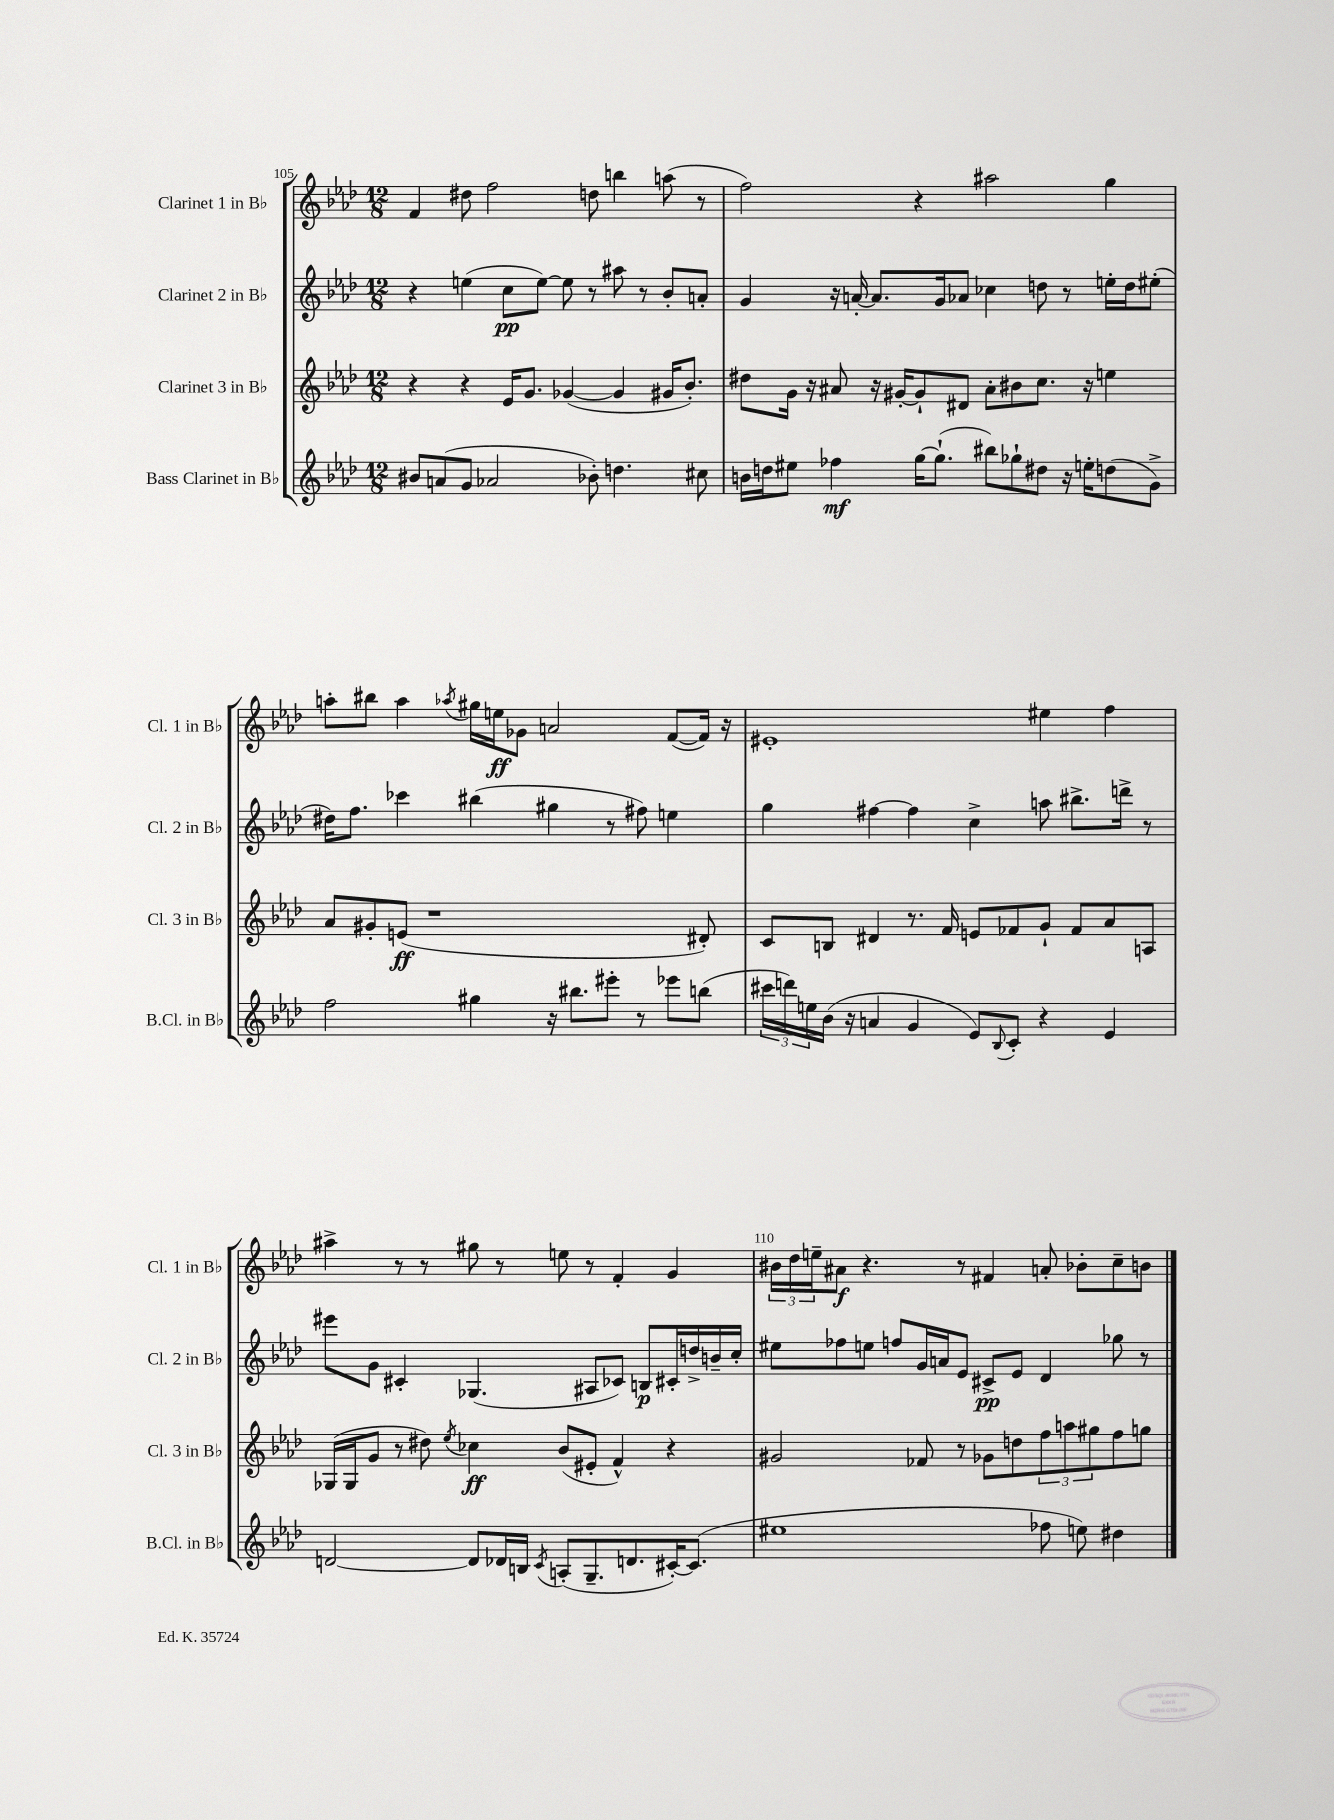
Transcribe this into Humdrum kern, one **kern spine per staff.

**kern	**kern	**kern	**kern
*staff4	*staff3	*staff2	*staff1
*clefG2	*clefG2	*clefG2	*clefG2
*k[b-e-a-d-]	*k[b-e-a-d-]	*k[b-e-a-d-]	*k[b-e-a-d-]
*M12/8	*M12/8	*M12/8	*M12/8
8b#	4r	4r	4f
(8a	.	.	.
8g	4r	(4ee	8dd#
2a-	.	.	2ff
.	16e-	8cc	.
.	8.g	.	.
.	.	[8ee)	.
.	([4g-	8ee]	.
8b-')	.	8r	8dd
4.dd	4g-]	8aa#	4bb
.	.	8r	.
.	16g#	8b-'	(8aa
.	8.b-')	.	.
8cc#	.	8a'	8r
=	=	=	=
16b	8dd#	4g	2ff)
16dd	.	.	.
8ee#	16g	.	.
.	16r	.	.
4ff-	8a#	16r	.
.	.	[16a'	.
.	16r	8.a]	.
.	[16g#'	.	.
[16gg	8g#`]	.	4r
(8.gg`]	.	16g	.
.	8d#	8a-	.
8bb#)	8a#'	4cc-	2aa#
8gg-`	8b#	.	.
8dd#	8.cc	8dd	.
16r	.	8r	.
16ee'	16r	.	.
(8dd	4ee	16ee'	4gg
.	.	16dd	.
8g^)	.	(8ee#'	.
=	=	=	=
2ff	8a-	16dd#)	8aa'
.	.	8.ff	.
.	8g#'	.	8bb#
.	(8e	4ccc-	4aa
.	1r	.	.
.	.	.	8qaa-
4gg#	.	(4bb#	16gg#
.	.	.	16ee
.	.	.	8g-
16r	.	4gg#	2a
8.bb#	.	.	.
8eee#'	.	8r	.
8r	.	8ff#)	.
8eee-	.	4ee	([8f
(8bb	8d#')	.	16f])
.	.	.	16r
=	=	=	=
24ccc#	8c	4gg	1e#'
24ddd)	.	.	.
24ee	.	.	.
(16b-	8B	.	.
16r	.	.	.
4a	4d#	[4ff#	.
4g	8.r	4ff#]	.
.	16f	.	.
8e-)	8e	4cc^	.
8qqB-	.	.	.
8c'	8f-	.	.
4r	8g`	8aa	4ee#
.	8f-	8.bb#^	.
4e-	8a-	.	4ff
.	.	16ddd^	.
.	8A	8r	.
=	=	=	=
[2d	(16G-	8eee#	4aa#^
.	16G-	.	.
.	8g	8g	.
.	8r	4c#'	8r
.	8dd#)	.	8r
.	8qee-	.	.
8d]	4cc-	(4.G-	8gg#
16d-	.	.	8r
16B	.	.	.
8qc	.	.	.
(8A'	(8b-	.	8ee
8.G~	8e#'	8A#	8r
.	4f^^)	8c-)	4f'
8.d	.	.	.
.	.	8B	.
[16c#')	4r	16c#'	4g
(8.c#]	.	16dd^	.
.	.	16b~	.
.	.	16cc'	.
=	=	=	=
1ee#	2g#	8ee#	24b#
.	.	.	24dd-
.	.	.	24ee~
.	.	8ff-	8a#
.	.	8ee	4.r
.	.	8ff	.
.	8f-	16g	.
.	.	16a	.
.	8r	8e-	8r
.	8g-	8c#^	4f#
.	8dd	8e-	.
8ff-	12ff	4d-	8a'
.	12aa	.	.
8ee)	.	.	8b-'
.	12gg#	.	.
4dd#	8ff	8gg-	8cc~
.	8gg	8r	8b
==	==	==	==
*-	*-	*-	*-
